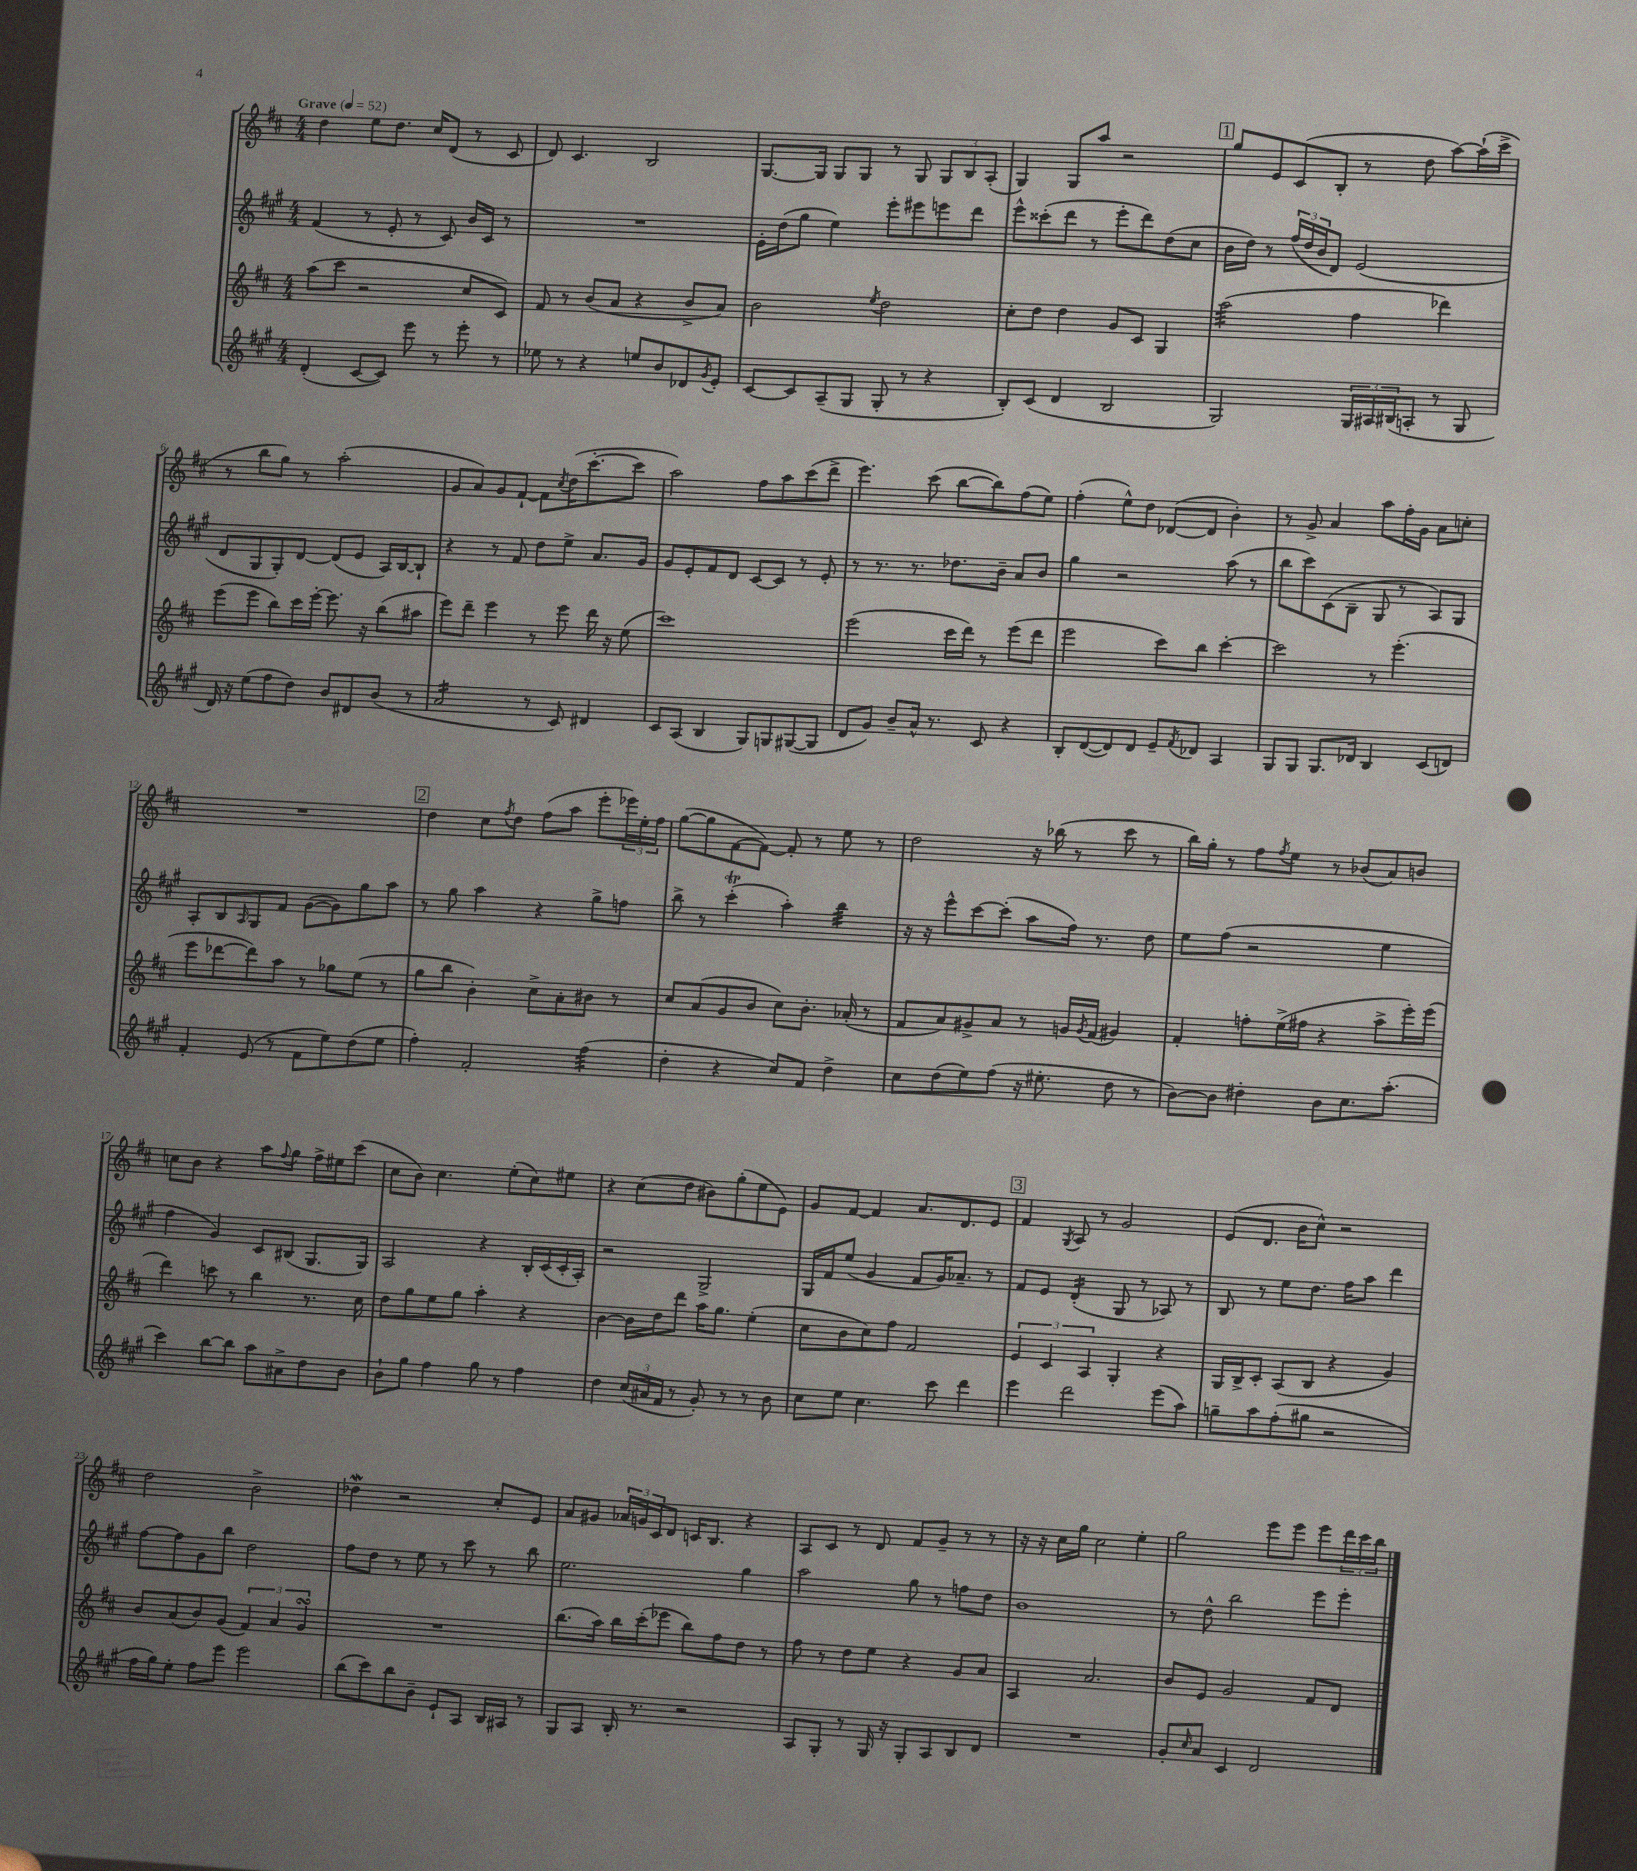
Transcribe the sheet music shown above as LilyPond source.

<<
\new StaffGroup <<
\new Staff = "s0" {
    \clef treble \key d \major \numericTimeSignature \time 4/4 \tempo "Grave" 4 = 52
    d''4 e''8 d''8. cis''16 d'8( r8 cis'8 |
    d'8) cis'4. b2 |
    g8.~ g16 g8 g8 r8 g8 \tuplet 3/2 { g8 b8 a8-.( } |
    g4) g8 a''8 r2 |
    \mark \markup { \box "1" } g''8 e'8 cis'8( b8-. r8 d''8 a''8~) a''16-!( cis'''16-> |
    r8 b''8 g''8) r8 a''2-.( |
    g'8 a'8) g'8 fis'8~-! fis'8 \acciaccatura { cis''8 } d''16( cis'''8.~-. cis'''8 |
    a''2) fis''8 a''8 cis'''8( d'''8-> |
    e'''4.) cis'''8( b''8~ b''8) fis''8( e''8) |
    fis''4-.( e''8-^) d''8 des'8~( des'8 b'4-.) |
    r8 g'8-> a'4 a''8 fis''16-. g'16 a'8 c''8-. |
    R1 |
    \mark \markup { \box "2" } d''4 cis''8 \acciaccatura { fis''8 } d''8 fis''8( a''8 e'''8-. \tuplet 3/2 { ees'''16) e''16-. fis''16 } |
    g''8~( g''8 fis'8~ fis'8~) fis'8-. r8 e''8 r8 |
    d''2 r16 bes''16( r8 cis'''8 r8 |
    b''16) g''16-. r8 fis''8 \acciaccatura { fis''8 } e''8 r8 bes'8( a'8) b'8 |
    c''8 b'8 r4 a''8 \appoggiatura { fis''8 } g''8 fis''16-> eis''16 cis'''8( |
    cis''8 b'8) cis''4. e''8-.( cis''8) eis''8 |
    r4 cis''8( d''8 bis'8) g''8-.( e''8 e'8) |
    g'8 fis'8~ fis'4 a'8. d'8. e'8 |
    \mark \markup { \box "3" } fis'4 \acciaccatura { g8 } a8 r8 g'2 |
    e'8( d'8. b'16 cis''8-^) r2 |
    d''2 b'2-> |
    des''4\mordent r2 cis''8-. e'8 |
    a'8 gis'8 \tuplet 3/2 { aes'16 g'16 cis'16 } d'8 c'16 b8. r4 |
    a8 cis'8 r8 d'8 fis'8 g'8-- r8 r8 |
    r16 r16 cis''16 g''16 cis''2 e''4-. |
    g''2 e'''8 e'''8 e'''8 \tuplet 3/2 { d'''16 cis'''16 b''16 } \bar "|." |
}
\new Staff = "s1" {
    \clef treble \key a \major \numericTimeSignature \time 4/4
    fis'4( r8 e'8-. r8 cis'8) b'16 cis'16 r8 |
    R1 |
    e'16-. d''16( gis''8 e''4) e'''8-. eis'''8 e'''8 d'''8 |
    e'''8-^ cisis'''8-.( d'''8 r8 e'''8-. d'''8) d''8( cis''8 |
    \mark \markup { \box "1" } b'16 d''16) r8 \tuplet 3/2 { fis''16( d''16 b'16 } d'8) e'2( |
    d'8 gis8 gis8-.) d'8~ d'8( e'8 a16) b16~ b8-! |
    r4 r8 fis'8 d''8 e''8-> a'8. gis'16 |
    gis'8 e'8-. fis'8 d'8 cis'8~ cis'8 r8 e'8-. |
    r8 r8. r8. des''8. b'16-- a'8 b'8 |
    gis''4 r2 a''8( r8 |
    b''8 cis'''8) cis'8( b8-- gis8 r8 a8) gis8 |
    a8-. b8 \grace { a16 } gis8 fis'8 gis'8~( gis'8) gis''8 a''8 |
    \mark \markup { \box "2" } r8 gis''8 a''4 r4 gis''8-> f''8 |
    b''8-> r8 cis'''4-.\trill( a''4-.) b''4:32 |
    r16 r16 e'''8-^ cis'''8~ cis'''8-.( a''8 fis''16) r8. d''8 |
    e''8 fis''8( r2 e''4 |
    fis''4 gis'4) cis'8 bis8( gis8. gis16) |
    a2 r4 b16-. cis'16( cis'16-. a16-.) |
    r2 gis2-> |
    gis16 fis'16 e''8( gis'4 fis'8 gis'16) aes'8.-- r8 |
    \mark \markup { \box "3" } fis'8 e'8 d'4:16-.( gis8 r8 aes8) r8 |
    b8 r8 e''8 d''8. fis''16 a''8 d'''4 |
    fis''8~ fis''8 gis'8 b''8 d''2 |
    fis''8 d''8 r8 e''8 r8 cis'''8 r8 b''8 |
    e''2. gis''4 |
    a''2 gis''8 r8 f''8 d''8 |
    b'1 |
    r8 d''8-^ b''2 e'''8 e'''8-. \bar "|." |
}
\new Staff = "s2" {
    \clef treble \key d \major \numericTimeSignature \time 4/4
    a''8( cis'''8 r2 cis''8 cis'8) |
    fis'8 r8 b'8( a'8 r4 b'8-> a'8) |
    b'2 \acciaccatura { e''8 } d''2 |
    cis''8-. d''8 d''4 g'8 cis'8 g4 |
    \mark \markup { \box "1" } a''2:32( fis''4 des'''4) |
    e'''8( e'''8 b''8) cis'''16 e'''16~-. e'''8. r16 b''8( ais''8 |
    e'''8) d'''8-- e'''4 r8 e'''8 d'''16 r16 e''8( |
    cis'''1) |
    e'''2( cis'''16 d'''16) r8 e'''8( d'''8 |
    e'''2 cis'''8) b''8 cis'''4~-. |
    cis'''2 r8 e'''4.-.( |
    e'''8 des'''8~ des'''8) a''8 r8 ges''8 e''8( r8 |
    \mark \markup { \box "2" } g''8 b''8 b'4-.) cis''8-> a'8-. bis'8 r8 |
    cis''8 a'8( g'8 b'8 cis''8) b'8.-. aes'16-.( r8 |
    fis'8 a'8) gis'8-> a'8 r8 g'16 \acciaccatura { g'8 } fis'16( gis'4) |
    fis'4-. f''8-. e''16->( fis''16 r4 a''8-> e'''16-.) e'''16( |
    d'''4) c'''8 r8 b''4 r8. cis''16 |
    d''8 g''8 e''8 g''8 a''4-. r4 |
    b'4~ b'16 d''16 d'''8 a''16 g''8. e''4-.( |
    cis''8 b'8 cis''8) fis''8 fis'2 |
    \mark \markup { \box "3" } \tuplet 3/2 { e'4 cis'4 a4 } g4-. r4 |
    g16 b16-> cis'8-. a8( b8 r4 g'4) |
    b'8 a'8( b'8) g'8( \tuplet 3/2 { fis'4) a'4 g'4\turn } |
    R1 |
    b''8.( a''16) b''16 cis'''16-.( ees'''8 b''8) fis''8 d''8 r8 |
    fis''8 r8 d''8 e''8 r4 g'8 a'8 |
    a4 a'2. |
    b'8 e'8 g'2 fis'8 d'8 \bar "|." |
}
\new Staff = "s3" {
    \clef treble \key a \major \numericTimeSignature \time 4/4
    d'4-.( cis'8~ cis'8) e'''8 r8 e'''8-. r8 |
    ees''8 r8 r4 e''8 b'8 des'8 \acciaccatura { gis'8 } e'8-. |
    cis'8~ cis'8 a8--( gis8 gis8-. r8 r4 |
    b8-.) cis'8( d'4 b2 |
    \mark \markup { \box "1" } gis2) \tuplet 3/2 { gis16 ais16 bis16( } a8-. r8 gis8 |
    d'16) r16 e''8( fis''8 d''8) b'8 dis'8 b'8( r8 |
    a'2:16 r8 cis'8) dis'4 |
    cis'8 a8( b4 gis8) g8 gis8~( gis8 |
    d'8 gis'8) b'8-- a'16-^ r8. cis'8 r4 |
    b8-. d'8~( d'8) d'8 e'8-- \acciaccatura { fis'8 } des'8 a4 |
    gis8 gis8 gis8. des'16 b4 cis'8( d'8) |
    fis'4-. e'8( r8 fis'8 e''8) d''8( e''8 |
    \mark \markup { \box "2" } fis''4-.) fis'2-. fis''4:32( |
    d''4-. r4 cis''8) fis'8 d''4-> |
    cis''8 d''8( e''8) fis''8( r16 eis''8.-. d''8 r8 |
    b'8~) b'8 dis''4-. b'8 cis''8. a''8.-.( |
    cis'''4) b''8~ b''8 a''8 ais'8-> d''8 b'8 |
    b'8-! gis''8 fis''4 gis''8 r8 fis''4 |
    d''4 \tuplet 3/2 { cis''16( ais'16 fis'16 } r8 gis'8-.) r8 r8 b'8 |
    cis''8 e''8 cis''4. cis'''8 d'''4 |
    \mark \markup { \box "3" } e'''4 d'''2 e'''8( a''8) |
    g''8-- a''8 fis''8-.( gis''8 r2 |
    fis''16 gis''16) e''8-. fis''8 e'''8 e'''2 |
    b''8( cis'''8) b''8 b'8-- e'8-! a8 b16 ais16 r8 |
    gis8 a8 b16-. r8. r2 |
    a8 gis8-. r8 gis16 r16 gis8-. a8 b8 d'8 |
    R1 |
    gis'8-. \grace { cis''16 } a'8 cis'4 d'2 \bar "|." |
}
>>
>>
